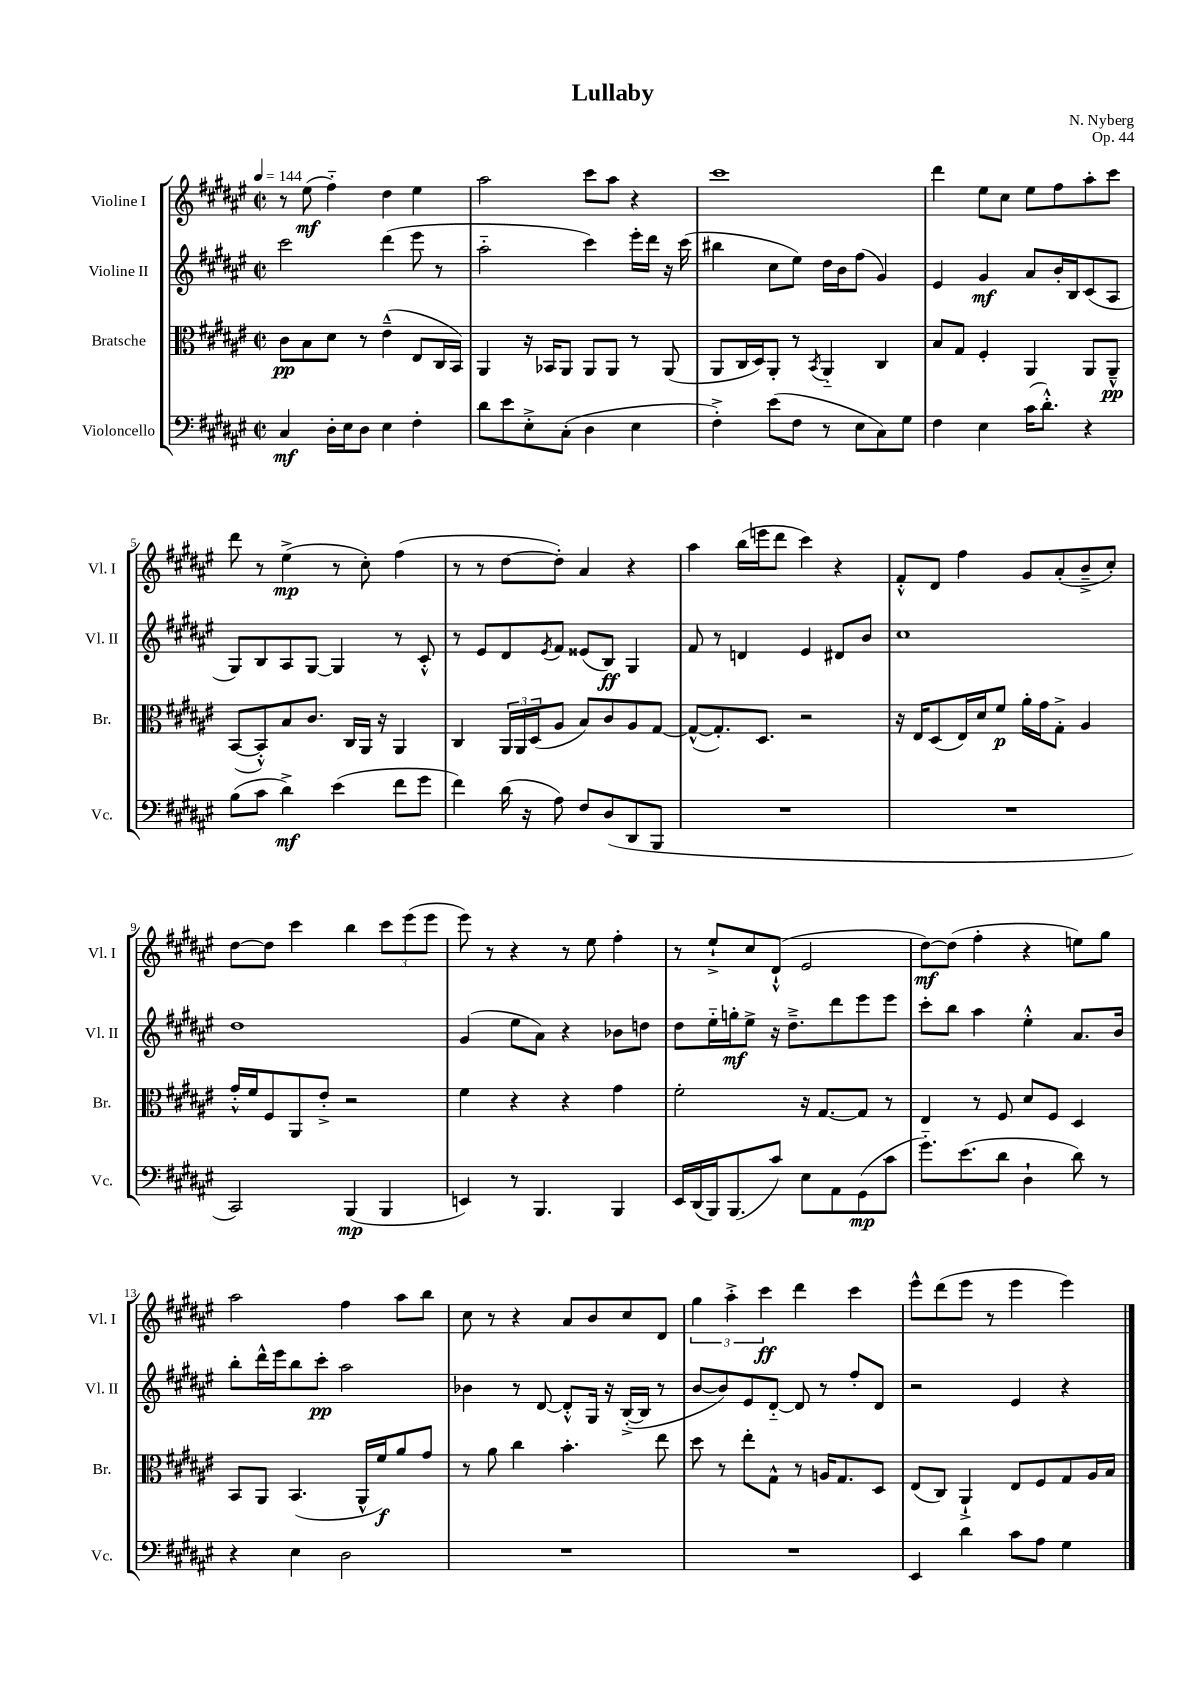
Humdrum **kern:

**kern	**dynam	**kern	**dynam	**kern	**dynam	**kern	**dynam
*part4	*part4	*part3	*part3	*part2	*part2	*part1	*part1
*staff4	*staff4	*staff3	*staff3	*staff2	*staff2	*staff1	*staff1
*I"Violoncello	*	*I"Bratsche	*	*I"Violine II	*	*I"Violine I	*
*I'Vc.	*	*I'Br.	*	*I'Vl. II	*	*I'Vl. I	*
*clefF4	*	*clefC3	*	*clefG2	*	*clefG2	*
*k[f#c#g#d#a#e#]	*	*k[f#c#g#d#a#e#]	*	*k[f#c#g#d#a#e#]	*	*k[f#c#g#d#a#e#]	*
*M2/2	*	*M2/2	*	*M2/2	*	*M2/2	*
*met(c|)	*	*met(c|)	*	*met(c|)	*	*met(c|)	*
*MM144	*	*MM144	*	*MM144	*	*MM144	*
=1	=1	=1	=1	=1	=1	=1	=1
4C#/	mf	8c#\L	pp	2ccc#\	.	8r	.
.	.	8B\	.	.	.	(8ee#\	mf
16D#'\LL	.	8d#\J	.	.	.	4ff#\)	.
16E#\J	.	.	.	.	.	.	.
8D#\J	.	8r	.	.	.	.	.
4E#\	.	(4e#~^^\	.	(4ddd#\	.	4dd#\	.
4F#'\	.	8E#/L	.	8eee#\	.	4ee#\	.
.	.	16C#/L	.	8r	.	.	.
.	.	16BB/JJ)	.	.	.	.	.
=2	=2	=2	=2	=2	=2	=2	=2
8d#\L	.	4AA#/	.	2aa#\	.	2aa#\	.
8e#\	.	.	.	.	.	.	.
8E#'^\	.	16r	.	.	.	.	.
.	.	16BB-X/KL	.	.	.	.	.
(8C#'\J	.	8AA#/J	.	.	.	.	.
4D#\	.	8AA#/L	.	4ccc#\)	.	8ccc#\L	.
.	.	8AA#/J	.	.	.	8aa#\J	.
4E#\	.	8r	.	16eee#'\LL	.	4r	.
.	.	.	.	16ddd#\JJ	.	.	.
.	.	(8AA#/	.	16r	.	.	.
.	.	.	.	(16ccc#\	.	.	.
=3	=3	=3	=3	=3	=3	=3	=3
4F#'^\)	.	8AA#/L	.	4bb#X\	.	1ccc#	.
.	.	16C#/L	.	.	.	.	.
.	.	16D#/J)	.	.	.	.	.
(8e#\L	.	8AA#'/J	.	8cc#\L	.	.	.
8F#\J	.	8r	.	8ee#\J)	.	.	.
.	.	8qBB/	.	.	.	.	.
8r	.	4AA#/	.	16dd#\LL	.	.	.
.	.	.	.	16b\J	.	.	.
8E#\L	.	.	.	(8ff#\J	.	.	.
8C#\)	.	4C#/	.	4g#/)	.	.	.
8G#\J	.	.	.	.	.	.	.
=4	=4	=4	=4	=4	=4	=4	=4
4F#\	.	8B/L	.	4e#/	.	4ddd#\	.
.	.	8G#/J	.	.	.	.	.
4E#\	.	4F#'/	.	4g#/	mf	8ee#\L	.
.	.	.	.	.	.	8cc#\J	.
(16c#\KL	.	4AA#/	.	8a#/L	.	8ee#\L	.
8.d#'^^\J)	.	.	.	.	.	.	.
.	.	.	.	16b'/L	.	8ff#\	.
.	.	.	.	16B/J	.	.	.
4r	.	8AA#/L	.	(8c#/	.	8aa#'\	.
.	.	8AA#~^^/J	pp	8A#/J	.	8ccc#\J	.
!!LO:LB:g=z
=5	=5	=5	=5	=5	=5	=5	=5
(8B\L	.	([8BB/L	.	8G#/L)	.	8ddd#\	.
8c#\J	.	8BB'^^/])	.	8B/	.	8r	.
4d#^\)	mf	8B/	.	8A#/	.	(4ee#^\	mp
.	.	8.c#/J	.	[8G#/J	.	.	.
(4e#\	.	.	.	4G#/]	.	8r	.
.	.	16C#/LL	.	.	.	.	.
.	.	16AA#/JJ	.	.	.	8cc#'\)	.
.	.	16r	.	.	.	.	.
8f#\L	.	4AA#/	.	8r	.	(4ff#\	.
8g#\J	.	.	.	8c#'^^/	.	.	.
=6	=6	=6	=6	=6	=6	=6	=6
4f#\)	.	4C#/	.	8r	.	8r	.
.	.	.	.	8e#/L	.	8r	.
(16d#\	.	24AA#/LL	.	8d#/	.	[8dd#\L	.
.	.	24AA#/	.	.	.	.	.
16r	.	.	.	.	.	.	.
.	.	(24D#/J	.	.	.	.	.
.	.	.	.	8qe#/	.	.	.
8A#\)	.	8A#/J	.	8f#/J	.	8dd#'\J])	.
8F#/L	.	8B/L)	.	(8e##X/L	.	4a#/	.
(8D#/	.	8c#/	.	8B/J)	ff	.	.
8DD#/	.	8A#/	.	4G#/	.	4r	.
8BBB/J	.	[8G#/J	.	.	.	.	.
=7	=7	=7	=7	=7	=7	=7	=7
1r	.	(8G#^^/L_	.	8f#/	.	4aa#\	.
.	.	8.G#'/])	.	8r	.	.	.
.	.	.	.	4dn/	.	(16bb\LL	.
.	.	8.D#/J	.	.	.	16eeen\J	.
.	.	.	.	.	.	8ddd#\J	.
.	.	2r	.	4e#/	.	4ccc#\)	.
.	.	.	.	8d#X/L	.	4r	.
.	.	.	.	8b/J	.	.	.
=8	=8	=8	=8	=8	=8	=8	=8
1r	.	16r	.	1cc#	.	8f#'^^/L	.
.	.	16E#/KL	.	.	.	.	.
.	.	(8D#/	.	.	.	8d#/J	.
.	.	16E#/L)	.	.	.	4ff#\	.
.	.	16d#/J	.	.	.	.	.
.	.	8f#/J	p	.	.	.	.
.	.	16a#'\LL	.	.	.	8g#/L	.
.	.	16g#\J	.	.	.	.	.
.	.	8G#'^\J	.	.	.	(8a#'/	.
.	.	4A#/	.	.	.	8b~^/	.
.	.	.	.	.	.	8cc#'/J)	.
!!LO:LB:g=z
=9	=9	=9	=9	=9	=9	=9	=9
2CC#/)	.	16g#'^^/LL	.	1dd#	.	[8dd#\L	.
.	.	16f#/J	.	.	.	.	.
.	.	8F#/	.	.	.	8dd#\J]	.
.	.	8AA#/	.	.	.	4ccc#\	.
.	.	8e#'^/J	.	.	.	.	.
(4BBB/	mp	2r	.	.	.	4bb\	.
4BBB/	.	.	.	.	.	12ccc#\L	.
.	.	.	.	.	.	(12eee#\	.
.	.	.	.	.	.	12eee#\J	.
=10	=10	=10	=10	=10	=10	=10	=10
4EEn/)	.	4f#\	.	(4g#/	.	8eee#\)	.
.	.	.	.	.	.	8r	.
8r	.	4r	.	8ee#\L	.	4r	.
4.BBB/	.	.	.	8a#\J)	.	.	.
.	.	4r	.	4r	.	8r	.
.	.	.	.	.	.	8ee#\	.
4BBB/	.	4g#\	.	8b-X\L	.	4ff#'\	.
.	.	.	.	8ddn\J	.	.	.
=11	=11	=11	=11	=11	=11	=11	=11
16EE#/LL	.	2f#'\	.	8dd#\L	.	8r	.
(16DD#/	.	.	.	.	.	.	.
16BBB/J)	.	.	.	16ee#\L	.	8ee#`^/L	.
(8.BBB/	.	.	.	16ggn'\J	mf	.	.
.	.	.	.	8ee#^\J	.	8cc#/	.
8c#/J)	.	.	.	16r	.	(8d#`^^/J	.
.	.	.	.	8.dd#~^\L	.	.	.
8E#\L	.	16r	.	.	.	2e#/	.
.	.	[8.G#/L	.	.	.	.	.
8AA#\	.	.	.	8ddd#\	.	.	.
(8GG#\	mp	8G#/J]	.	8eee#\	.	.	.
8c#\J	.	8r	.	8eee#\J	.	.	.
=12	=12	=12	=12	=12	=12	=12	=12
8.g#\L)	.	4E#/	.	8ccc#'\L	.	[8dd#\L)	mf
.	.	.	.	8bb\J	.	(8dd#\J]	.
(8.e#\	.	.	.	.	.	.	.
.	.	8r	.	4aa#\	.	4ff#'\	.
8d#\J	.	8F#/	.	.	.	.	.
4D#`\	.	8d#/L	.	4ee#'^^\	.	4r	.
.	.	8F#/J	.	.	.	.	.
8d#\)	.	4D#/	.	8.a#/L	.	8een\L)	.
8r	.	.	.	.	.	8gg#\J	.
.	.	.	.	16b/Jk	.	.	.
!!LO:LB:g=z
=13	=13	=13	=13	=13	=13	=13	=13
4r	.	8BB/L	.	8bb'\L	.	2aa#\	.
.	.	8AA#/J	.	16ddd#^^\L	.	.	.
.	.	.	.	16eee#\J	.	.	.
4E#\	.	(4.BB/	.	8bb\	.	.	.
.	.	.	.	8ccc#'\J	pp	.	.
2D#\	.	.	.	2aa#\	.	4ff#\	.
.	.	16AA#^^/LL	.	.	.	.	.
.	.	16f#/J)	f	.	.	.	.
.	.	8a#/	.	.	.	8aa#\L	.
.	.	8g#/J	.	.	.	8bb\J	.
=14	=14	=14	=14	=14	=14	=14	=14
1r	.	8r	.	4b-X\	.	8cc#\	.
.	.	8a#\	.	.	.	8r	.
.	.	4cc#\	.	8r	.	4r	.
.	.	.	.	[8d#/	.	.	.
.	.	4.b'\	.	8d#'^^/L]	.	8a#/L	.
.	.	.	.	16G#/Jk	.	8b/	.
.	.	.	.	16r	.	.	.
.	.	.	.	([16B'^/LL	.	8cc#/	.
.	.	.	.	16B/JJ]	.	.	.
.	.	8ee#\	.	8r	.	8d#/J	.
=15	=15	=15	=15	=15	=15	=15	=15
1r	.	8dd#\	.	[8b/L	.	6gg#\	.
.	.	8r	.	8b/])	.	.	.
.	.	.	.	.	.	6aa#'^\	.
.	.	8ee#'\L	.	8e#/	.	.	.
.	.	.	.	.	.	6ccc#\	ff
.	.	8G#^^\J	.	[8d#/J	.	.	.
.	.	8r	.	8d#/]	.	4ddd#\	.
.	.	16An/KL	.	8r	.	.	.
.	.	8.G#/	.	.	.	.	.
.	.	.	.	8ff#'/L	.	4ccc#\	.
.	.	8D#/J	.	8d#/J	.	.	.
=16	=16	=16	=16	=16	=16	=16	=16
4EE#/	.	(8E#/L	.	2r	.	8eee#^^\L	.
.	.	8C#/J)	.	.	.	(8ddd#\	.
4d#\	.	4AA#`^/	.	.	.	8eee#\J	.
.	.	.	.	.	.	8r	.
8c#\L	.	8E#/L	.	4e#/	.	4eee#\	.
8A#\J	.	8F#/	.	.	.	.	.
4G#\	.	8G#/	.	4r	.	4eee#\)	.
.	.	16A#/L	.	.	.	.	.
.	.	16B/JJ	.	.	.	.	.
==	==	==	==	==	==	==	==
*-	*-	*-	*-	*-	*-	*-	*-
